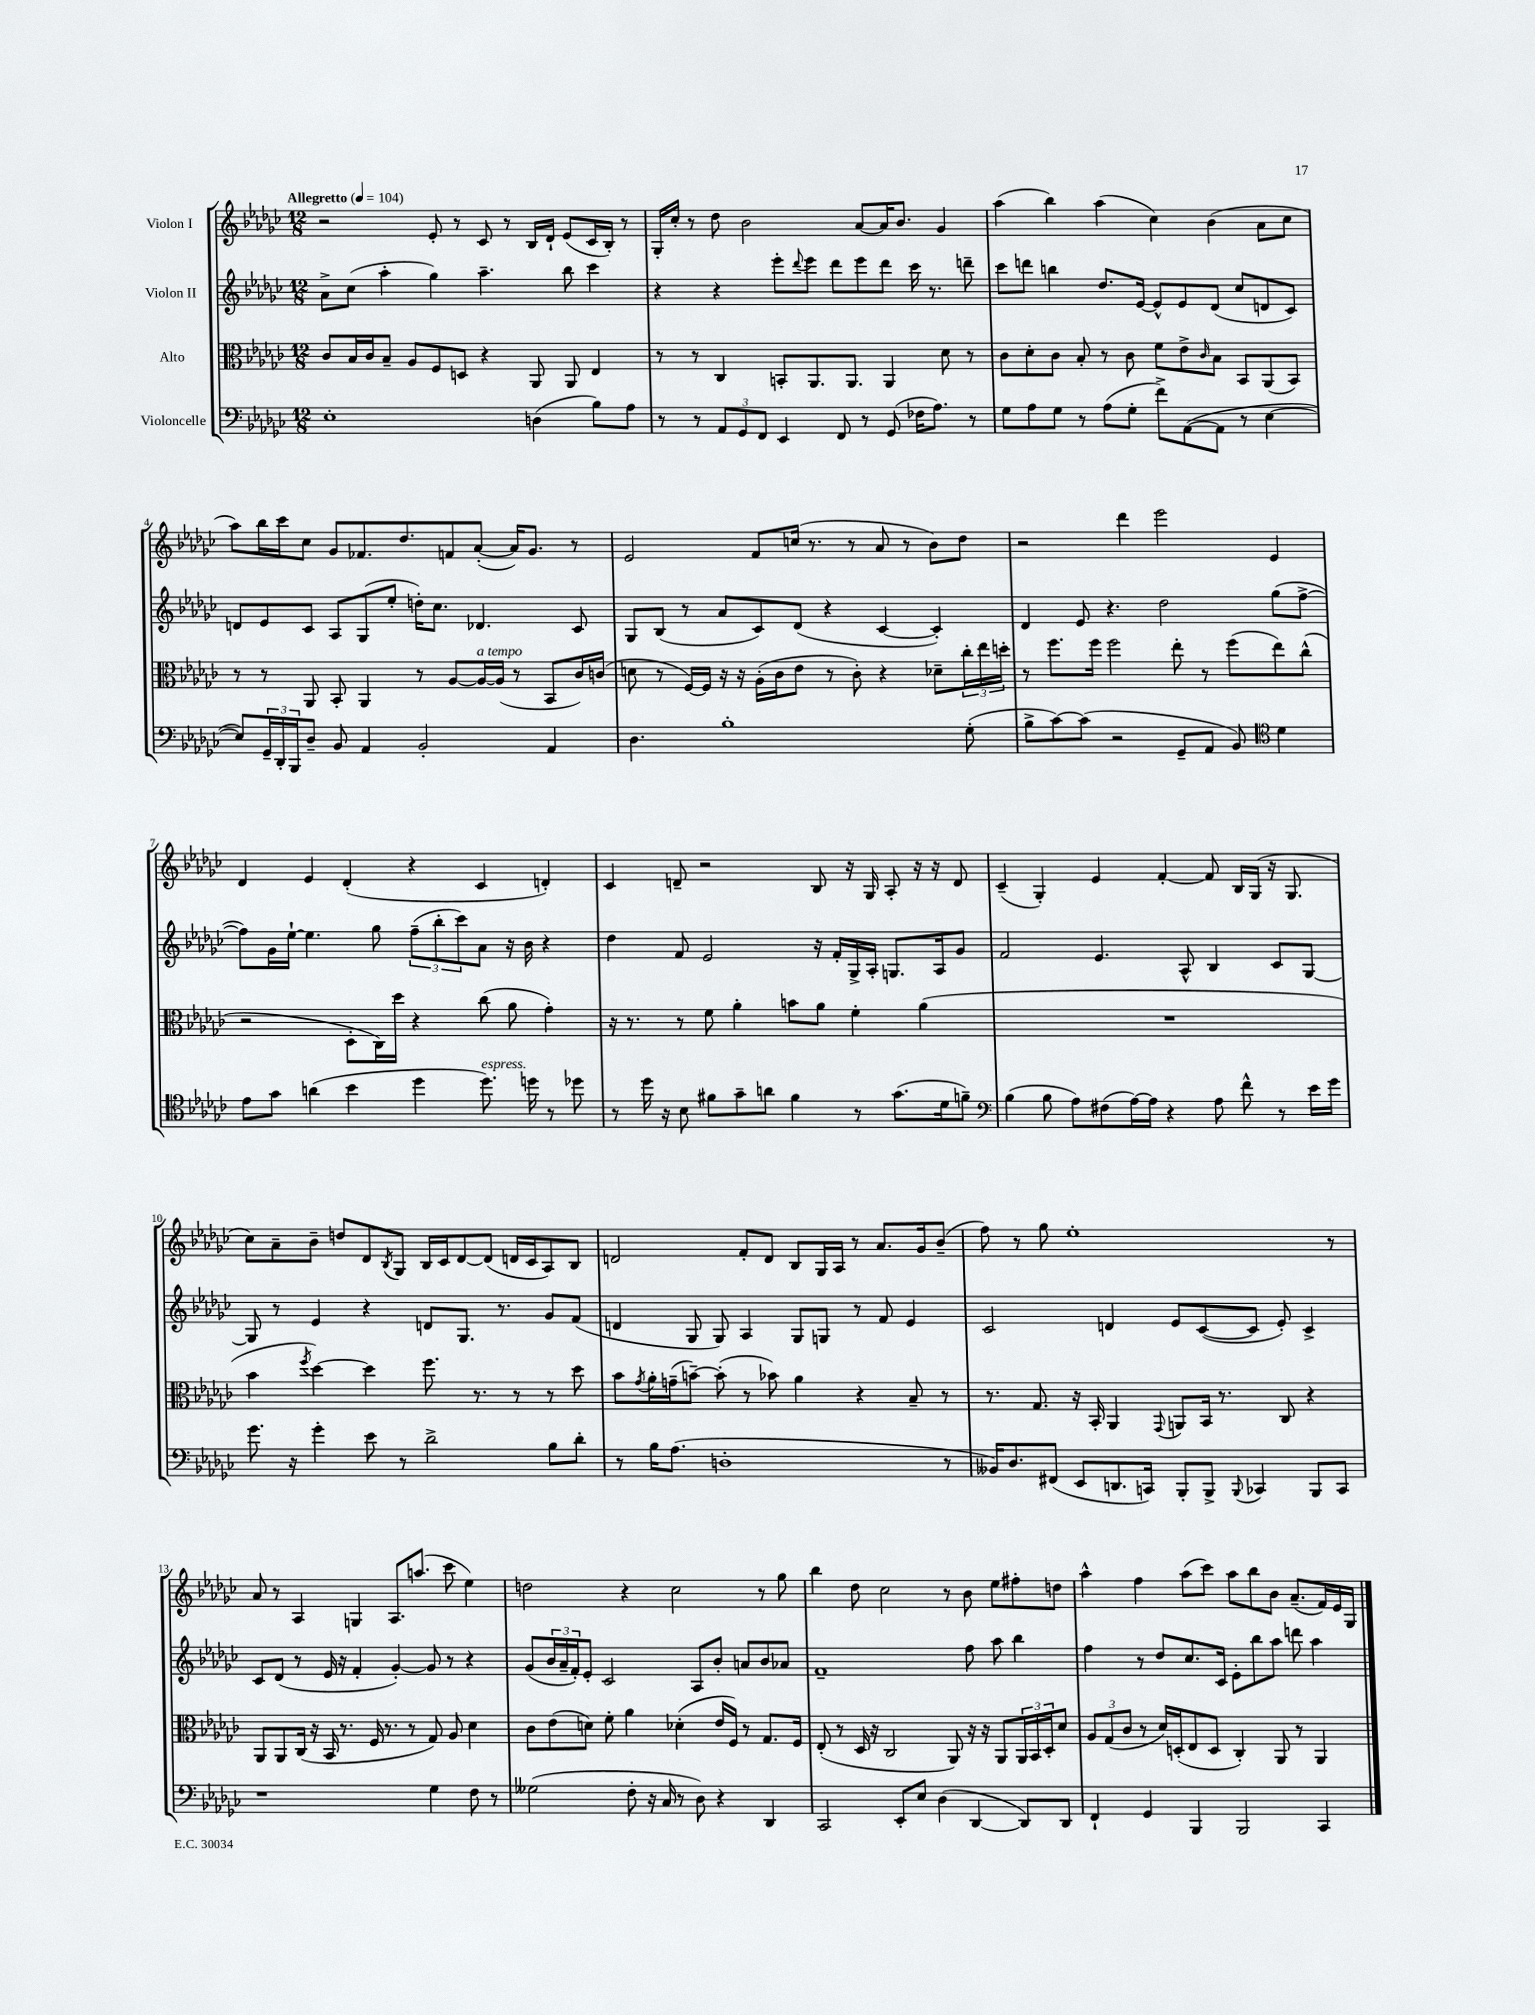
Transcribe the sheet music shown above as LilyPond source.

<<
\new StaffGroup <<
\new Staff = "s0" \with { instrumentName = "Violon I" } {
    \clef treble \key ges \major \numericTimeSignature \time 12/8 \tempo "Allegretto" 4 = 104
    r2 ees'8-. r8 ces'8 r8 bes16 des'16-! ees'8( ces'16 bes16-.) r8 |
    ges16-. ces''16-. r8 des''8 bes'2 aes'8~ aes'16 bes'8. ges'4 |
    aes''4( bes''4) aes''4( ces''4) bes'4( aes'8 ces''8 |
    aes''8) bes''16 ces'''16 ces''8 ges'8 fes'8. des''8. f'8 aes'8~-.( aes'16) ges'8. r8 |
    ees'2 f'8 c''16( r8. r8 aes'8 r8 bes'8) des''8 |
    r2 des'''4 ees'''2 ees'4 |
    des'4 ees'4 des'4-.( r4 ces'4 d'4-.) |
    ces'4 d'8-- r2 bes8 r16 ges16 aes8-. r16 r16 d'8 |
    ces'4--( ges4-.) ees'4 f'4~-. f'8 bes16 ges16( r16 ges8. |
    ces''8) aes'8-- bes'8-- d''8 des'8 \acciaccatura { bes8 } ges8 bes16 ces'16 des'8~ des'8( d'16 ces'16 aes8) bes8 |
    d'2 f'8-. d'8 bes8 ges16 aes16 r8 aes'8. ges'16 bes'8--( |
    f''8) r8 ges''8 ees''1-. r8 |
    aes'8 r8 aes4 g4 aes8. a''8.( ces'''8 ees''4) |
    d''2 r4 ces''2 r8 ges''8 |
    bes''4 des''8 ces''2 r8 bes'8 ees''8 fis''8-. d''8 |
    aes''4-^ f''4 aes''8( ces'''8) aes''8 bes''8 bes'8 aes'8.--( f'16) ees'16 ges16 \bar "|." |
}
\new Staff = "s1" \with { instrumentName = "Violon II" } {
    \clef treble \key ges \major \numericTimeSignature \time 12/8
    aes'8-> ces''8( aes''4-. ges''4) aes''4.-- bes''8 ces'''4 |
    r4 r4 ees'''8-. \appoggiatura { des'''8 } ees'''8 des'''8 ees'''8 des'''8 ces'''16 r8. d'''8-- |
    ces'''8 d'''8 b''4 des''8. ees'16~ ees'8-^ ees'8 des'8( ces''8 d'8 ces'8) |
    d'8 ees'8 ces'8 aes8 ges8( ees''8-. d''16-.) ces''8. des'4. ces'8 |
    ges8 bes8( r8 aes'8 ces'8) des'8( r4 ces'4~ ces'4-.) |
    des'4 ees'8 r4. des''2 ges''8( f''8~-> |
    f''8) ges'16 ees''16~-! ees''4. ges''8 \tuplet 3/2 { f''8--( bes''8-. ces'''8) } aes'8 r16 bes'16 r4 |
    des''4 f'8 ees'2 r16 f'16-. ges16-> aes16-. g8. aes16 ges'8 |
    f'2 ees'4. aes8-^ bes4 ces'8 ges8~ |
    ges8 r8 ees'4 r4 d'8 ges8. r8. ges'8 f'8( |
    d'4 ges8 ges8) aes4 ges8 g8 r8 f'8 ees'4 |
    ces'2 d'4 ees'8 ces'8~( ces'8 ees'8-.) ces'4-> |
    ces'8 des'8( r8 ees'16 r16 f'4-. ges'4~-.) ges'8 r8 r4 |
    ges'8( \tuplet 3/2 { bes'16 aes'16-- f'16-.) } ees'8-. ces'2 aes8 bes'8-. a'8 bes'8 aes'8 |
    f'1-- f''8 aes''8 bes''4 |
    f''4 r8 des''8 ces''8. ces'16 ees'8-. bes''8 aes''8 d'''8 aes''4 \bar "|." |
}
\new Staff = "s2" \with { instrumentName = "Alto" } {
    \clef alto \key ges \major \numericTimeSignature \time 12/8
    ces'8 bes16 ces'16 bes8-- aes8 f8 d8 r4 aes,8 aes,8 ees4 |
    r8 r8 ces4 b,8-. aes,8. aes,8. aes,4 des'8 r8 |
    ces'8 des'8-. ces'8 bes8-. r8 ces'8 f'8 ees'8-> \grace { ces'16 } bes8 bes,8 aes,8( bes,8) |
    r8 r8 aes,8 bes,8-. aes,4 r8 aes8~ aes16~^\markup { \italic "a tempo" } aes16( r8 bes,8 ces'16) c'16( |
    d'8 r8 f16~) f16 r16 r16 aes16-.( ces'16 ees'8 r8 ces'8-.) r4 des'8-- \tuplet 3/2 { ces''16-. ees''16 d''16-. } |
    r8 f''8. f''16 f''2 ees''8-. r8 f''8( ees''8) ces''8-^( |
    r2 des8-. ces16) des''16 r4 ces''8( aes'8 ges'4-.) |
    r16 r8. r8 f'8 aes'4-. b'8 aes'8 f'4-. aes'4( |
    R1. |
    bes'4 \acciaccatura { f''8 } des''4~) des''4 f''8. r8. r8 r8 des''8 |
    bes'8 \acciaccatura { ges'8 } aes'16-. g'16--( b'8~--) b'8-.( r8 bes'8) aes'4 r4 bes8-- r8 |
    r8. ges8. r16 bes,16-. aes,4 \appoggiatura { ges,8 } a,8 bes,16 r8. ces8 r4 |
    aes,8 aes,8 ces16( r16 bes,16 r8. f16 r8. r8 ges8) aes8 des'4 |
    ces'8 ees'8( d'8) f'8-. aes'4 des'4-.( ees'16 f16) r8 ges8. f16 |
    ees8-.( r8 des16 r16 ces2 aes,8) r16 r16 aes,8 \tuplet 3/2 { aes,16 bes,16 des16-. } des'8 |
    \tuplet 3/2 { aes8 ges8( ces'8 } r8 des'16) d16-.( ees8 d8 ces4-.) aes,8 r8 aes,4 \bar "|." |
}
\new Staff = "s3" \with { instrumentName = "Violoncelle" } {
    \clef bass \key ges \major \numericTimeSignature \time 12/8
    ees1-. d4( bes8) aes8 |
    r8 r8 \tuplet 3/2 { aes,8 ges,8 f,8 } ees,4 f,8 r8 ges,8( fes16 aes8.) r8 |
    ges8 aes8 ges8 r8 aes8( ges8-. f'8->) aes,8~( aes,8 r8 ees4~ |
    ees8) \tuplet 3/2 { ges,16-- des,16-. bes,,16 } des8-- bes,8 aes,4 bes,2-. aes,4 |
    des4. bes1-. ges8-.( |
    bes8-> ces'8~) ces'8( r2 ges,8-- aes,8 bes,8) \clef tenor des'4 |
    ees'8 ges'8 a'4( bes'4 des''4 des''8.^\markup { \italic "espress." }) d''16 r8 des''8 |
    r8 des''16 r16 bes8 fis'8 ges'8-- a'8 fis'4 r8 ges'8.( des'16 f'8--) |
    \clef bass bes4( bes8 aes8) fis8( aes16~) aes16 r4 aes8 f'8-^ r8 ees'16 ges'16 |
    ges'8. r16 ges'4-. ees'8 r8 des'2-> bes8 des'8-. |
    r8 bes16 aes8.( d1-. r8 |
    beses,16) des8. fis,8( ees,8 d,8. c,16) bes,,8-. bes,,8-> \appoggiatura { bes,,8 } ces,4 bes,,8 ces,8 |
    r1 ges4 f8 r8 |
    geses2( f8-. r16 ces16 r8 des8) r4 des,4 |
    ces,2 ees,8-. ees8 des4( des,4~ des,8) des,8 |
    f,4-! ges,4 bes,,4 bes,,2 ces,4 \bar "|." |
}
>>
>>
